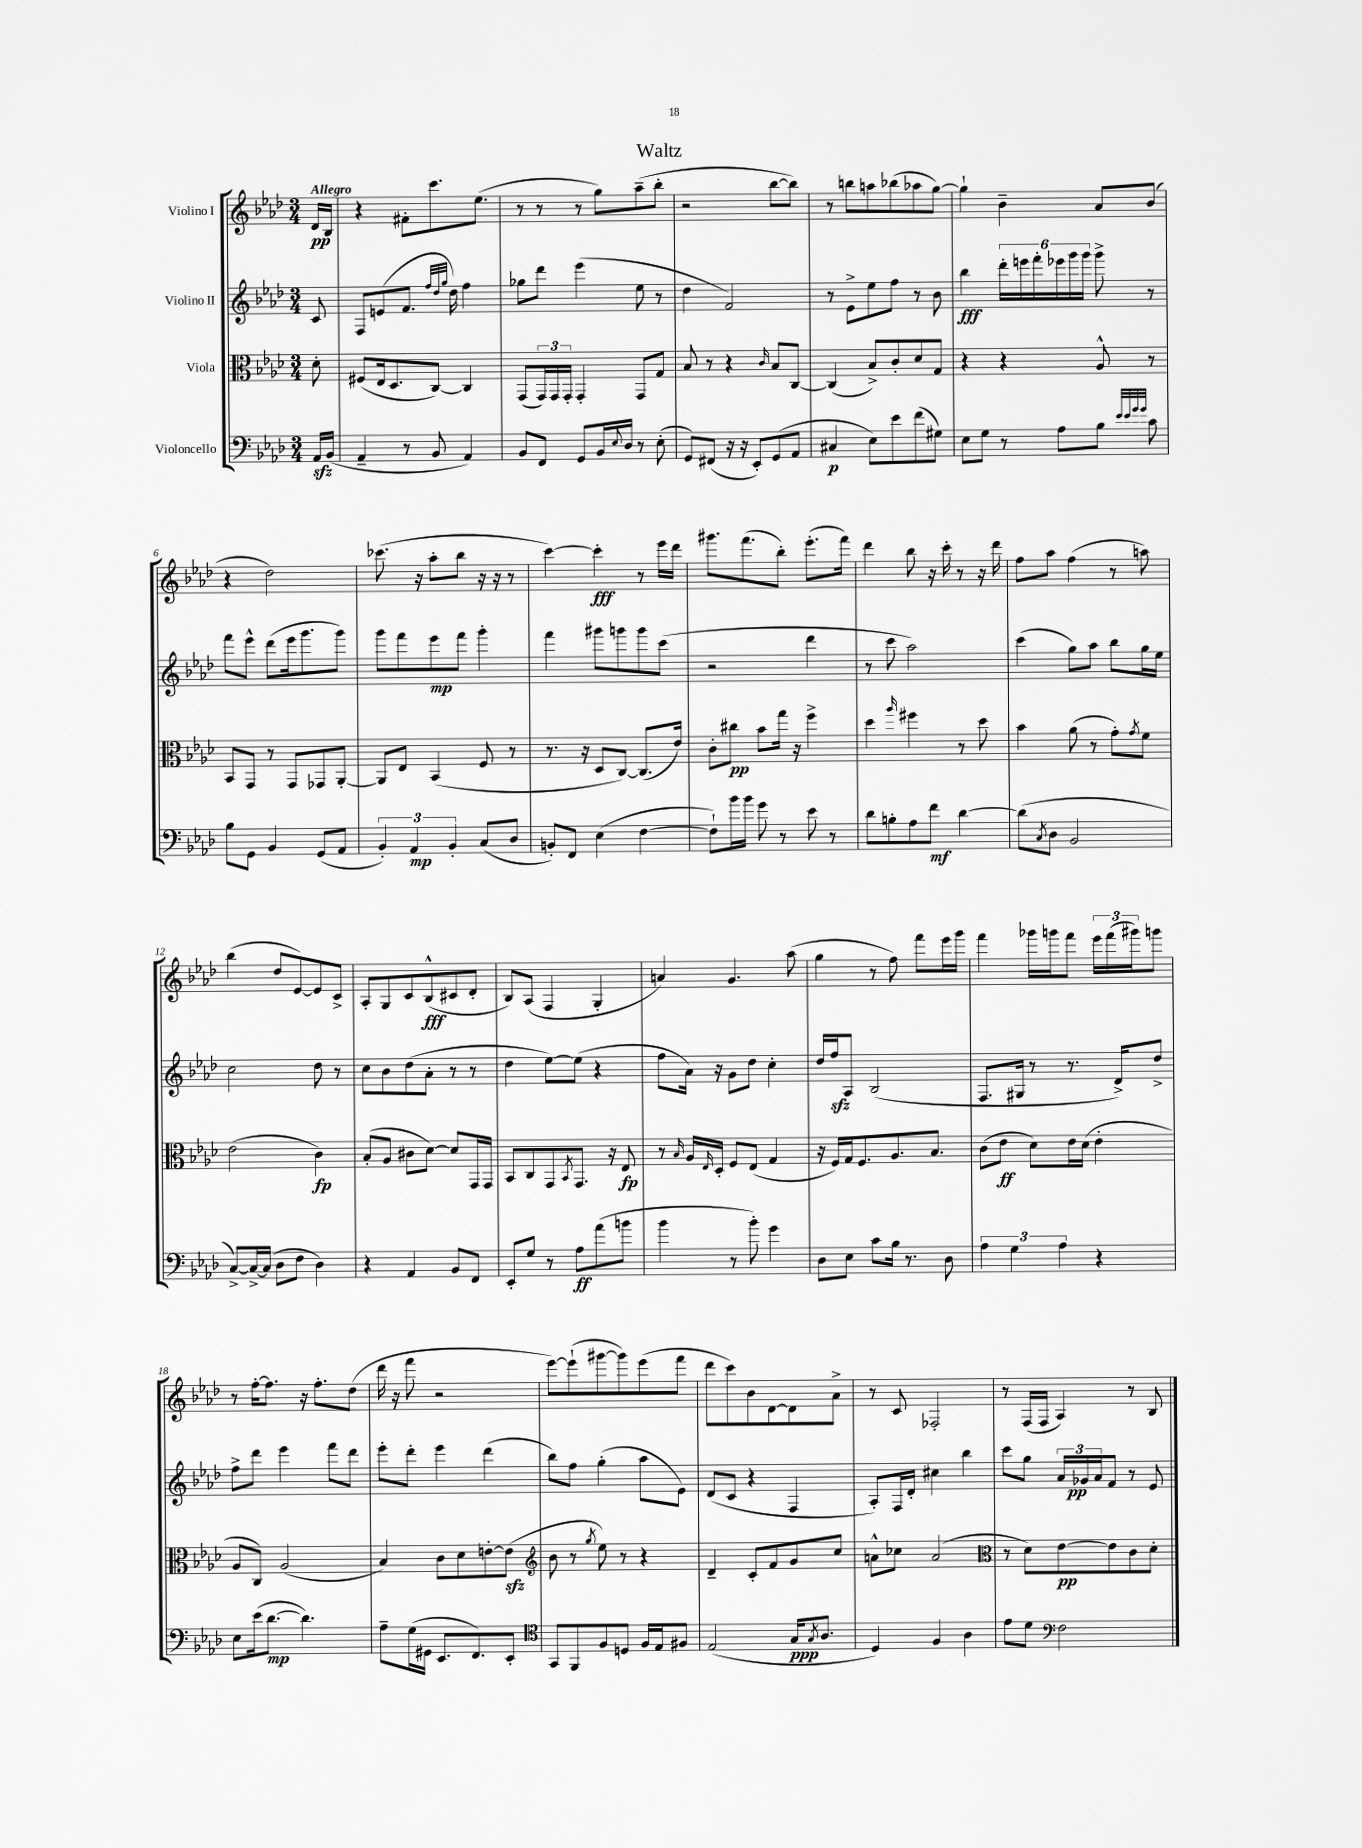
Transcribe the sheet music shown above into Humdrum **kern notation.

**kern	**kern	**kern	**kern
*staff4	*staff3	*staff2	*staff1
*clefF4	*clefC3	*clefG2	*clefG2
*k[b-e-a-d-]	*k[b-e-a-d-]	*k[b-e-a-d-]	*k[b-e-a-d-]
*M3/4	*M3/4	*M3/4	*M3/4
16AA-	8d-'	8c	16d-
(16BB-	.	.	16B-
=	=	=	=
4AA-~	(8F#	8F	4r
.	16E-	(8e	.
.	8.D-	.	.
8r	.	8.f	8f#'
8BB-	[8C)	.	8.ccc
.	.	32qqff	.
.	.	32qqdd-	.
.	.	32qqgg	.
.	.	16dd-)	.
4AA-)	4C]	4ff	.
.	.	.	(8.ee-
=	=	=	=
8BB-	(8GG	8gg-	8r
8FF	24GG)	8ddd-	8r
.	24GG	.	.
.	24GG'	.	.
8GG	4GG'	(4eee-	8r
16BB-	.	.	8gg)
8qqE-	.	.	.
16D-	.	.	.
8r	8GG	8ee-	(8aa-~
(8E-'	8G	8r	8bb-'
=	=	=	=
8GG)	8B-	4dd-	2r
(8FF#	8r	.	.
16r	4r	2f)	.
16r	.	.	.
8EE-')	.	.	.
.	16qqc	.	.
(8GG	8B-	.	[8bb-
8AA-	[8C	.	8bb-])
=	=	=	=
4C#	(4C]	8r	8r
.	.	8e-^	8bb
8E-)	8B-^)	8ee-	8aa
8e-	8c'	8ff	(8bb-
(8f	8d-	8r	8aa-
8G#)	8G	8b-	[8gg)
=	=	=	=
8E-	4r	4bb-	4gg`]
8G	.	.	.
8r	4r	24ddd-'	4b-~
.	.	24eee	.
.	.	24fff'	.
8A-	.	24eee-	.
.	.	24ggg	.
.	.	24ggg	.
8B-	8A-^^	8ggg^	8a-
32qqe-	.	.	.
32qqe-	.	.	.
32qqg	.	.	.
32qqg	.	.	.
8c	8r	8r	(8b-
=	=	=	=
8B-	8BB-	8fff	4r
8GG	8GG	8eee-^^	.
4BB-	8r	(8ddd-	2dd-)
.	8GG	16eee-	.
.	.	8.ggg	.
(8GG	8GG-	.	.
8AA-	[8AA-'	8ggg)	.
=	=	=	=
6BB-')	8AA-]	8ggg	(8.ccc-
.	8E-	8fff	.
6AA-	.	.	.
.	.	.	16r
.	(4BB-	8eee-	8aa-'
6BB-'	.	.	.
.	.	8fff	8bb-
(8C	8F	4ggg'	16r
.	.	.	16r
8D-	8r	.	8r
=	=	=	=
8BB')	8.r	4fff	[4ccc)
8FF	.	.	.
.	16r	.	.
(4E-	8D-	8ggg#	4ccc']
.	[8C)	8ggg	.
[4F	(8.C]	8ggg	8r
.	.	(8ccc	16eee-
.	16e-)	.	16ddd-
=	=	=	=
8F`])	8c'	2r	8.ggg#
16b-	8cc#	.	.
16b-	.	.	(8.fff
8g	8b-	.	.
8r	16gg	.	8bb-')
.	16r	.	.
8e-	4ff^	4ddd-	(8.eee-'
8r	.	.	.
.	.	.	16fff)
=	=	=	=
8d-	4dd-	8r	4ddd-
8B'	.	8ccc	.
.	16qqaa-	.	.
8A-	4ff#	2aa-)	8bb-
8f	.	.	16r
.	.	.	16ccc'
[4d-	8r	.	8r
.	8dd-	.	16r
.	.	.	16ddd-
=	=	=	=
(8d-]	4b-	(4ccc	8ff
8qC	.	.	.
8D-	.	.	8aa-
2BB-	(8a-	8gg)	(4ff
.	8r	8aa-	.
.	8g')	8bb-	8r
.	8qg	.	.
.	8f	16gg	8aa)
.	.	16ee-	.
=	=	=	=
[8C^)	(2e-	2cc	(4bb-
16C^_	.	.	.
(16C]	.	.	.
8D-	.	.	8dd-
8F	.	.	[8e-)
4D-)	4c)	8dd-	8e-]
.	.	8r	8c^
=	=	=	=
4r	(8B-'	8cc	8A-'
.	8A-	8b-	8G
4AA-	8c#	(8dd-	8c
.	[8d-)	8a-'	(8B-^^
8BB-	8d-]	8r	8c#
8FF	16GG	8r	8d-'
.	16GG	.	.
=	=	=	=
8EE-'	8BB-	4dd-	8B-)
8G	8C	.	(8A-
8r	8GG	[8ee-)	4F
.	8qBB-	.	.
8A-	8.GG	(8ee-]	.
(8a-	.	4r	4G'
.	16r	.	.
8b	8E-	.	.
=	=	=	=
4b-	8r	8ff	4a)
.	16qqB-	.	.
.	16A-	16a-)	.
.	16qqE-	.	.
.	16D-'	16r	.
8r	8F	8g	4.g
8b-')	(8E-	8dd-	.
4g	4G	4cc'	.
.	.	.	(8aa-
=	=	=	=
8D-	16r	16dd-	4gg
.	16F)	16ff	.
8E-	16G	8A-	.
.	8.F	.	.
8c	.	(2B-	8r
16B-	8.A-	.	8ff)
8.r	.	.	.
.	.	.	8fff
.	8.B-	.	.
8D-	.	.	16eee-
.	.	.	16ggg
=	=	=	=
6A-	(8c	8.F	4fff
.	8e-	.	.
6G	.	.	.
.	.	16G#	.
.	8d-)	8r	16ggg-
.	.	.	16ggg
6A-	.	.	.
.	16e-	8.r	8fff
.	(16d-	.	.
4r	4e-'	.	24eee-
.	.	.	(24fff
.	.	16d-^)	.
.	.	.	24ggg#)
.	.	8dd-^	8ggg
=	=	=	=
8E-	8A-	8ff^	8r
(16e-	8C)	8ddd-	[16ff'
[8.d-	.	.	8.ff]
.	(2A-	4eee-	.
4.d-])	.	.	16r
.	.	.	8.ff'
.	.	8fff	.
.	.	8ddd-	(8dd-
=	=	=	=
8A-~	4B-)	8eee-'	16ddd-
.	.	.	16r
(16G	.	8ddd-'	8fff
16GG#	.	.	.
8.EE-	8c	4eee-	2r
.	8d-	.	.
8.FF)	.	.	.
.	[8e'	(4ddd-	.
8EE-'	(8e]	.	.
=	=	=	=
*clefC4	*clefG2	*	*
8GG	8b-	8bb-)	[8eee-)
8FF	8r	8ff	(8eee-`]
.	8qgg	.	.
8F	8ee-)	(4gg'	[8ggg#
8D	8r	.	8ggg#])
16F	4r	8aa-	(8eee-
16E-	.	.	.
8F#	.	8e-)	8fff
=	=	=	=
(2E-	4d-~	(8d-	8ddd-
.	.	8c	8ccc)
.	8c'	4r	8b-
.	8f	.	[8d-
16G	8g	4F	8d-]
8qG	.	.	.
8.A-	.	.	.
.	8cc	.	8a-^
=	=	=	=
4D-)	8a^^	8A-')	8r
.	8cc-	16F	8c
.	.	16d-'	.
4F	(2a	4cc#	2F-'
4A-	.	4bb-	.
=	=	=	=
*	*clefC3	*	*
8e-	8r	8ccc	8r
8d-	8d-)	8gg	(16F
.	.	.	16F
*clefF4	*	*	*
2F	[8e-	24a-	4A-)
.	.	24g-	.
.	.	24a-	.
.	8e-]	8f	.
.	8c	8r	8r
.	8d-'	8e-	8B-
==	==	==	==
*-	*-	*-	*-
